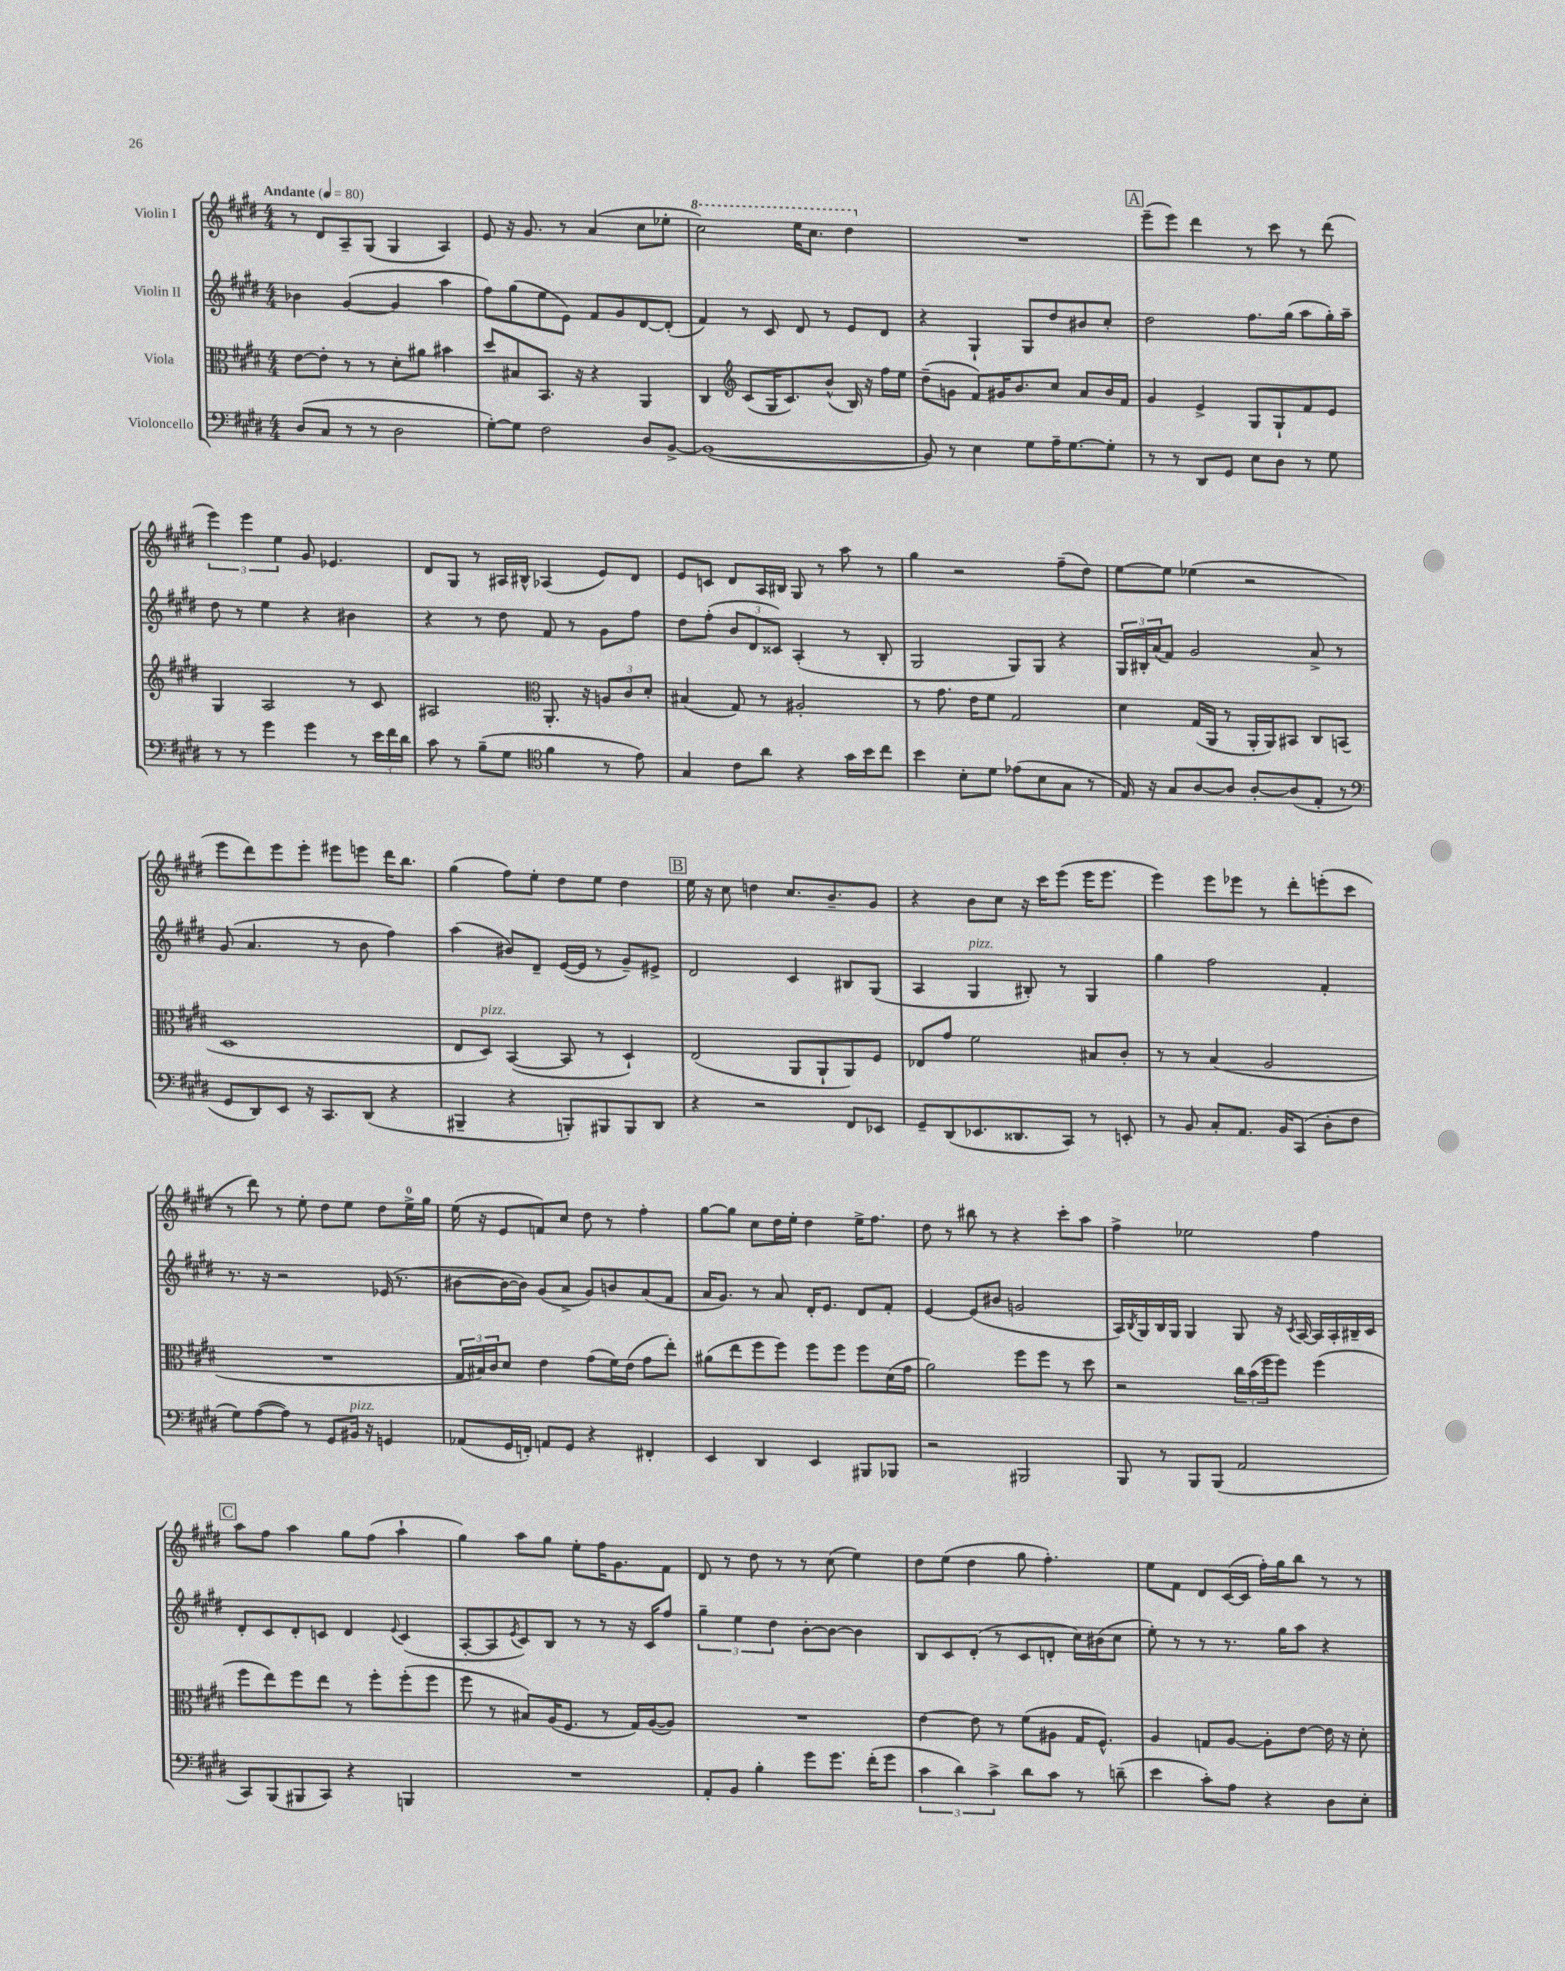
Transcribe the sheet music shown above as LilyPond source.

<<
\new StaffGroup <<
\new Staff = "s0" \with { instrumentName = "Violin I" } {
    \clef treble \key e \major \numericTimeSignature \time 4/4 \tempo "Andante" 4 = 80
    r8 dis'8 a8-- gis8( gis4 a4) |
    e'8 r16 gis'8. r8 a'4( cis''8 ees''8-. |
    \ottava #1 cis'''2) e'''16 cis'''8. dis'''4 \ottava #0 |
    R1 |
    \mark \markup { \box "A" } e'''8--( e'''8) dis'''4 r8 cis'''8 r8 dis'''8( |
    \tuplet 3/2 { e'''4) e'''4 e''4 } gis'8 ees'4. |
    dis'8 gis8 r8 ais16 bis16-^ aes4( e'8) dis'8 |
    e'8 c'8 dis'8 a16 bis16 gis8 r8 a''8 r8 |
    gis''4 r2 fis''8--( dis''8) |
    e''8~ e''8 ees''4( r2 |
    e'''8 dis'''8) e'''8 e'''8-. eis'''8 e'''8 dis'''16 b''8. |
    gis''4( fis''8) e''8-. dis''8 e''8 dis''4 |
    \mark \markup { \box "B" } e''16 r16 cis''8 d''4 cis''8. b'8.-- gis'8 |
    r4 b'8 cis''8 r16 cis'''16 e'''8( e'''16 e'''8. |
    e'''4) e'''8 ees'''8 r8 dis'''8-. e'''8-.( cis'''8 |
    r8 dis'''8) r8 e''8-. dis''8 e''8 dis''8 e''16-0-> gis''16 |
    e''16( r16 e'8 f'8) cis''8 dis''8 r8 fis''4-. |
    gis''8~ gis''8 cis''8 dis''16 e''16-. dis''4 e''16-> fis''8. |
    dis''8 r8 bis''8 r8 r4 cis'''8-. a''8 |
    fis''4-> ees''2 fis''4 |
    \mark \markup { \box "C" } a''8 fis''8 a''4 gis''8 fis''8( a''4-! |
    gis''4) a''8 gis''8 e''8-. fis''16 gis'8. fis'8 |
    dis'8 r8 dis''8 r8 r8 cis''8( e''4) |
    dis''8 e''8( dis''4 gis''8 fis''4.-.) |
    e''8 fis'8 dis'8 cis'16~( cis'16 fis''16-.) gis''16 b''8 r8 r8 \bar "|." |
}
\new Staff = "s1" \with { instrumentName = "Violin II" } {
    \clef treble \key e \major \numericTimeSignature \time 4/4
    bes'4 gis'4~( gis'4 a''4 |
    fis''8) gis''8( e''8 e'8) fis'8 gis'8 dis'8~ dis'8-.( |
    fis'4) r8 cis'8 dis'8 r8 e'8 dis'8 |
    r4 gis4-! gis8 dis''8 bis'8 cis''8-. |
    \mark \markup { \box "A" } dis''2 fis''8. gis''16( a''8 gis''16-.) a''16-- |
    dis''8 r8 e''4 r4 bis'4 |
    r4 r8 dis''8 fis'8 r8 gis'8 fis''8 |
    dis''8 fis''8-.( \tuplet 3/2 { b'8 dis'8 cisis'8) } a4-.( r8 b8-. |
    gis2 gis8) gis8 r4 |
    \tuplet 3/2 { gis16 bis16-. a'16( } fis'8) gis'2 a'8-> r8 |
    gis'8( a'4. r8 b'8 fis''4) |
    a''4( bis'8) dis'8-- e'16~( e'16 r8 gis'8--) eis'8-> |
    \mark \markup { \box "B" } dis'2 cis'4 bis8 gis8( |
    a4 gis4^\markup { \italic "pizz." } bis8-.) r8 gis4 |
    gis''4 fis''2 fis'4-. |
    r8. r16 r2 ees'16( r8. |
    bis'8~ bis'16~ bis'16) gis'8( a'8-> gis'8) b'8 a'8( fis'8 |
    a'16 gis'8.) r8 a'8 dis'16-. e'8. dis'8 fis'8-. |
    e'4~ e'8( bis'8 g'2 |
    a16) \acciaccatura { b8 } gis16 b16 gis16 gis4 gis8 r16 \acciaccatura { cis'8 } a16~ a16 a16-. bis16-- cis'16 |
    \mark \markup { \box "C" } dis'8-. cis'8 dis'8-. c'8 dis'4 \appoggiatura { e'8 } c'4( |
    a8~-. a8 \acciaccatura { e'8 } cis'8) b8 r8 r8 r16 cis'16 fis''8 |
    \tuplet 3/2 { gis''4-- e''4 dis''4 } b'8~-. b'8~ b'4 |
    b8 cis'8 dis'8-.( r8 cis'8 d'8-. cis''16) bis'16( cis''8 |
    e''8-.) r8 r8 r8. gis''16 a''8 r4 \bar "|." |
}
\new Staff = "s2" \with { instrumentName = "Viola" } {
    \clef alto \key e \major \numericTimeSignature \time 4/4
    e'8~ e'8-. r8 r8 dis'8-. ais'8 bis'4 |
    dis''8 bis8 b,8. r16 r4 a,4 |
    cis4 \clef treble cis'8( gis16 cis'8.) b'8-^( b16) r16 fis''16 e''16 |
    dis''8--( g'8 fis'8) gis'16 b'8. cis''8 a'8 b'16 fis'16 |
    \mark \markup { \box "A" } gis'4 e'4-> gis8 gis8-! fis'8 e'8 |
    gis4 a2 r8 cis'8 |
    ais2 \clef alto a,8.-. r16 \tuplet 3/2 { a8 cis'8 dis'8-. } |
    bis4( gis8) r8 ais2-. |
    r8 gis'8. e'16 fis'8 gis2 |
    dis'4 gis16( a,16 r8 a,16-. a,16) bis,8 cis8 b,8( |
    dis1 |
    e8 dis8^\markup { \italic "pizz." }) b,4~( b,8 r8 dis4-!) |
    \mark \markup { \box "B" } e2( a,8 a,8-! a,8) fis8 |
    ees8 gis'8 fis'2 bis8 cis'8-. |
    r8 r8 b4( a2 |
    R1 |
    \tuplet 3/2 { gis16 bis16) cis'16 } dis'8 e'4 gis'8( fis'16) e'16( gis'8 e''8-.) |
    ais'8( e''8 fis''8 fis''8) fis''8 fis''8 fis''8 dis'16( gis'16 |
    a'2) fis''8 fis''8 r8 dis''8 |
    r2 \tuplet 3/2 { cis''16 b'16( fis''16 } fis''8) fis''4( |
    \mark \markup { \box "C" } fis''8 e''8) fis''8 e''8 r8 fis''8-. fis''8-.( fis''8 |
    fis''8 r8 bis8) a16( fis8. r8 gis16) a16~( a8) |
    R1 |
    e'4~ e'8 r8 fis'8( ais8 gis16 fis8.-^) |
    a4 g8 a8~ a8-. e'8~ e'16 r16 dis'8-. \bar "|." |
}
\new Staff = "s3" \with { instrumentName = "Violoncello" } {
    \clef bass \key e \major \numericTimeSignature \time 4/4
    dis8( cis8 r8 r8 dis2 |
    gis8~-.) gis8 fis2 dis8 b,8~-> |
    b,1~( |
    b,8) r8 e4 gis8 a16-- gis8.~ gis8-. |
    \mark \markup { \box "A" } r8 r8 dis,8 gis,8 e8 dis8 r8 gis8 |
    r8 r8 gis'4 gis'4 r8 \tuplet 3/2 { e'16 fis'16 dis'16 } |
    cis'8 r8 b8--( gis8 \clef tenor fis'4 r8 e'8) |
    gis4 cis'8 a'8 r4 gis'16 b'16 cis''8 |
    b'4 b8-. dis'8 ees'8( b8 gis8 r8 |
    e16) r16 gis8 a8~ a8 a8~-. a8( e8-. r8 |
    \clef bass gis,8 dis,8) e,8 r16 cis,8. dis,8( r4 |
    bis,,4-- r4 b,,8-.) bis,,8 bis,,8 dis,8 |
    \mark \markup { \box "B" } r4 r2 fis,8 ees,8 |
    gis,8-- dis,8( ees,8. disis,8. cis,8) r8 e,8-. |
    r8 b,8 cis8-. a,8. b,16 cis,8( dis8-. fis8 |
    gis8) a8~( a8) r8 gis,8 bis,16^\markup { \italic "pizz." } r16 g,4 |
    aes,8( gis,16 f,16-.) a,8 gis,8 r4 fis,4-. |
    e,4 dis,4 e,4 bis,,8 bes,,8 |
    r2 bis,,2 |
    b,,8 r8 b,,8 b,,8( a,2 |
    \mark \markup { \box "C" } cis,8) b,,8( bis,,8 cis,8) r4 b,,4 |
    R1 |
    a,8-. b,8 b4-. gis'8 gis'8. fis'16-.( gis'8 |
    \tuplet 3/2 { cis'4 dis'4) cis'4-> } dis'8 cis'8 r8 d'8--( |
    e'4 cis'8-.) a8 r4 dis8 e8-. \bar "|." |
}
>>
>>
\layout { \context { \Score \remove "Bar_number_engraver" } }
